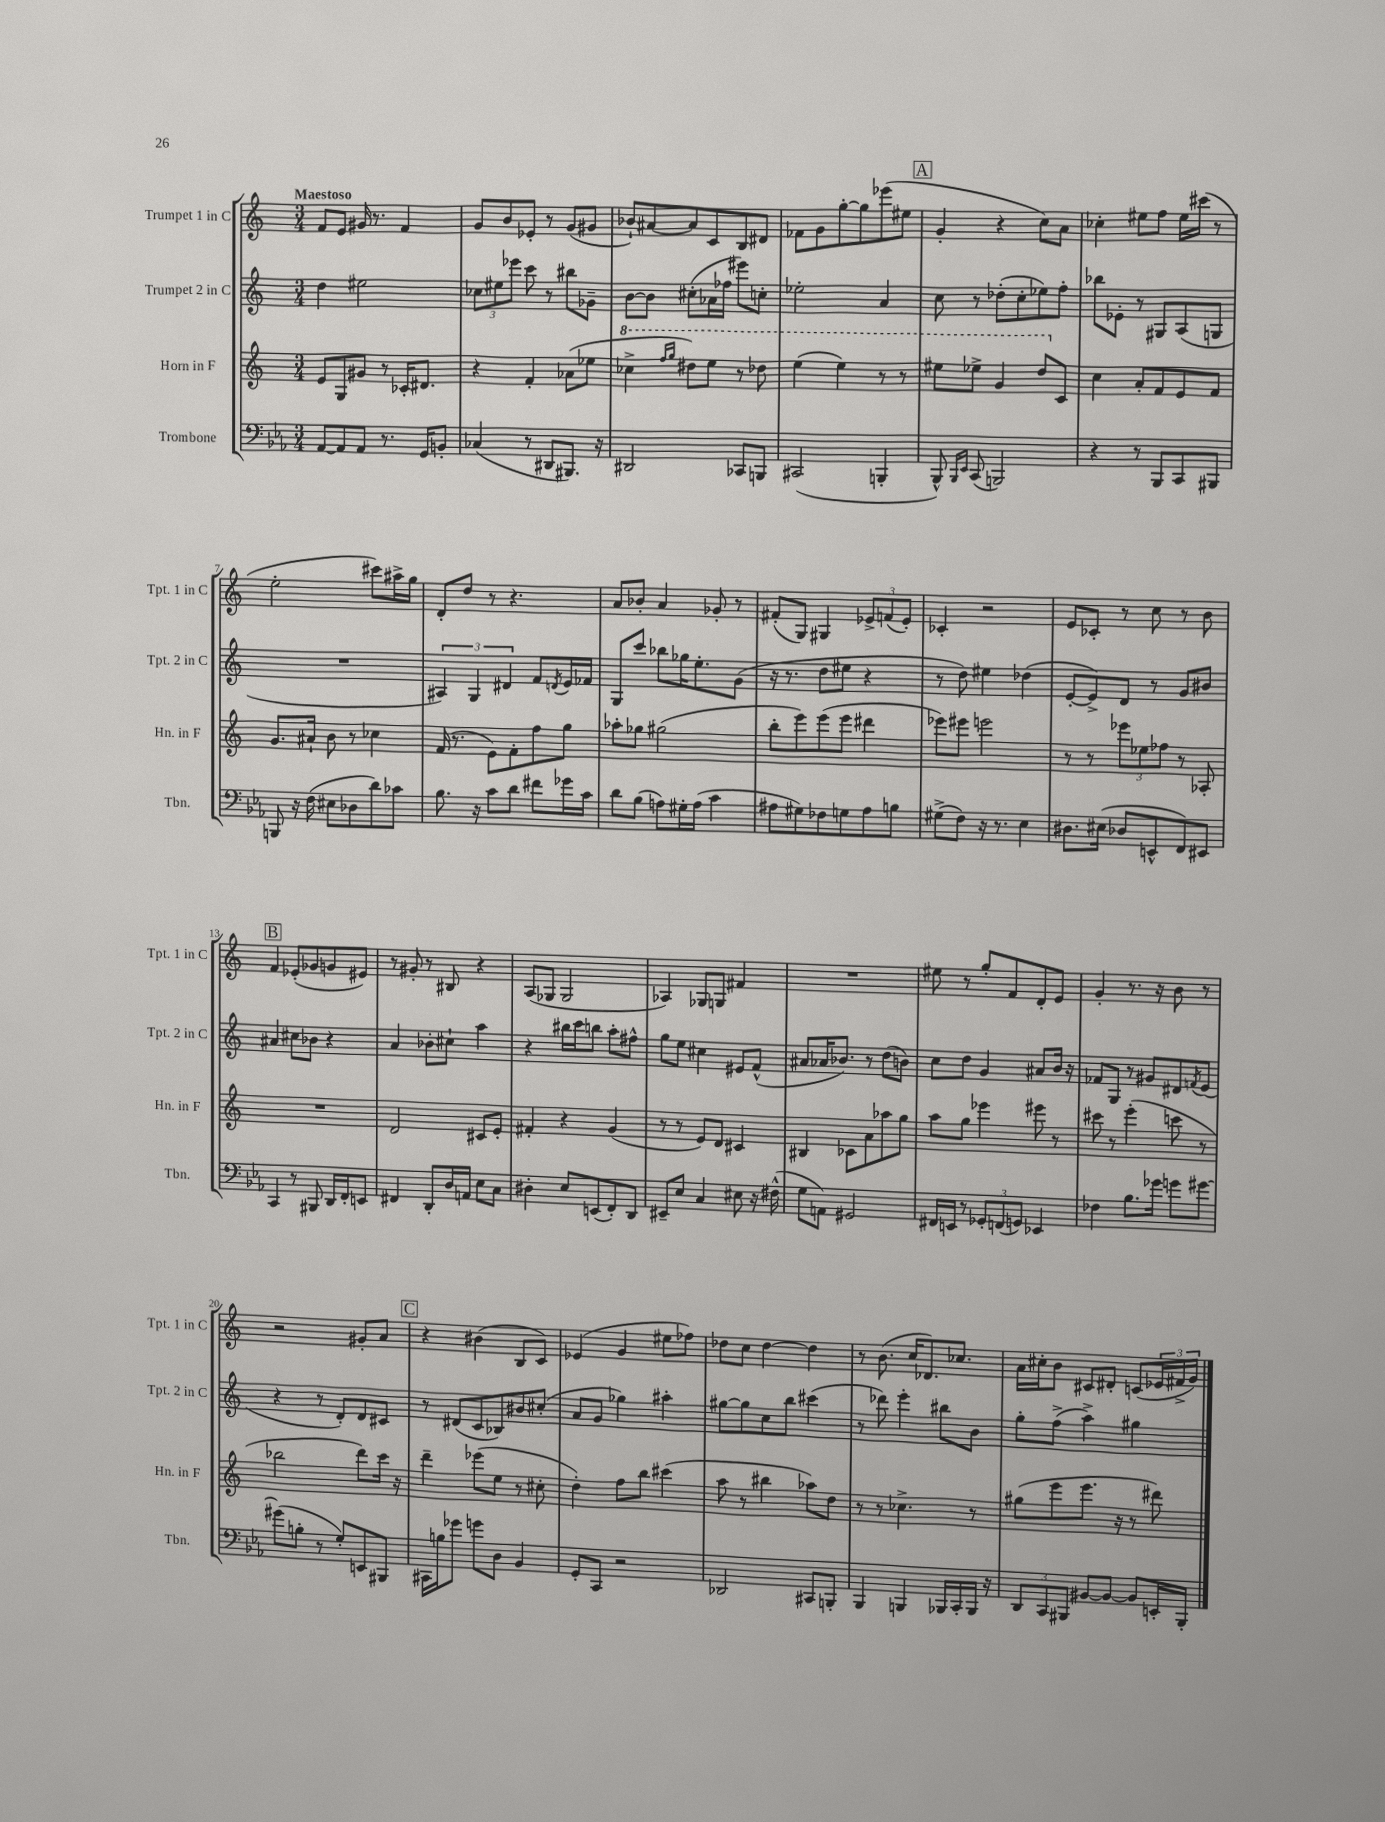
<<
\new StaffGroup <<
\new Staff = "s0" \with { instrumentName = "Trumpet 1 in C" shortInstrumentName = "Tpt. 1 in C" } {
    \clef treble \key c \major \numericTimeSignature \time 3/4 \tempo "Maestoso"
    f'8 e'8 gis'16 r8. f'4 |
    g'8 b'8 ees'8-. r8 g'8( gis'8 |
    bes'8-!) ais'8~ ais'8 c'8 b8 dis'8 |
    fes'8 g'8 g''8~-. g''8 ees'''8( eis''8 |
    \mark \markup { \box "A" } g'4-. r4 c''8) a'8 |
    ces''4-. eis''8 f''8 eis''16 cis'''16( r8 |
    e''2-. cis'''8) ais''16-> g''16 |
    d'8-. d''8 r8 r4. |
    a'8 bes'8-. a'4 ges'8-. r8 |
    fis'8-.( g8) gis4 \tuplet 3/2 { ees'8-> f'8( ees'8-.) } |
    ces'4-. r2 |
    e'8 ces'8-. r8 c''8 r8 b'8 |
    \mark \markup { \box "B" } f'4 ees'8-.( ges'8 g'8 eis'8) |
    r8 gis'8-. r8 bis8 r4 |
    a8( ges8 ges2 |
    aes4) ges8 g8 fis'4 |
    R2. |
    eis''8 r8 g''8-. f'8 d'8-. e'8 |
    g'4-. r8. r16 b'8 r8 |
    r2 gis'8-. a'8 |
    \mark \markup { \box "C" } r4 bis'4( b8 c'8) |
    ees'4( g'4 eis''8 fes''8) |
    des''8 c''8 des''4~ des''4 |
    r8 b'8.( c''16 des'8.) ces''8. |
    a'16 cis''16-. b'8 cis'8 dis'8-. c'8( \tuplet 3/2 { ees'16 fis'16-> g'16) } \bar "|." |
}
\new Staff = "s1" \with { instrumentName = "Trumpet 2 in C" shortInstrumentName = "Tpt. 2 in C" } {
    \clef treble \key c \major \numericTimeSignature \time 3/4
    d''4 eis''2 |
    \tuplet 3/2 { ces''8 eis''8 ees'''8 } c'''8 r8 bis''8 ges'8-- |
    b'8~ b'8 cis''8-.( aes'16 fes''16 eis'''8) c''8-. |
    ees''2-. a'4 |
    \mark \markup { \box "A" } c''8 r8 des''8-.( c''8-. ees''8) f''8-. |
    bes''8 ees'8-. r8 gis8 a8( g8 |
    R2. |
    \tuplet 3/2 { ais4) g4 dis'4 } f'8 \acciaccatura { d'8 } e'16 fes'16 |
    g8 c'''8 bes''8 ges''16 e''8.-. g'8( |
    r16 r8. d''8 eis''8 r4 |
    r8 d''8) eis''4 des''4( |
    e'8~-. e'8->) d'8 r8 g'8 bis'8 |
    \mark \markup { \box "B" } ais'4 cis''8 bes'8 r4 |
    a'4 bes'8-. cis''8-! a''4 |
    r4 bis''16 c'''16 b''8 a''8-. fis''8-^ |
    g''8 e''8 cis''4 eis'8 f'8-^( |
    ais'8 aes'16 bes'8.) r8 d''8( b'8) |
    c''8 d''8 g'4 ais'8 b'16 r16 |
    fes'8 g8 r8 gis'8 dis'8 \acciaccatura { f'8 } e'8( |
    r4 r8 d'8-.) d'8 cis'8 |
    \mark \markup { \box "C" } r8 dis'8( c'8 bes8) bis'8 cis''8-.( |
    a'8 g'8 ges''4) ais''4-. |
    gis''8~ gis''8 c''8 b''8 cis'''4( |
    r8 des'''8) e'''4-. bis''8 b'8 |
    g''8-. f''8->( a''4->) gis''4 \bar "|." |
}
\new Staff = "s2" \with { instrumentName = "Horn in F" shortInstrumentName = "Hn. in F" } {
    \clef treble \key c \major \numericTimeSignature \time 3/4
    e'8 g8 gis'8 r8 ces'16-. dis'8. |
    r4 f'4-. aes'8( ees''8 |
    \ottava #1 ces'''4-> \grace { f'''16 g'''16 } dis'''8) e'''8 r8 des'''8 |
    e'''4( e'''4) r8 r8 |
    \mark \markup { \box "A" } eis'''8 ees'''8-> g''4 d'''8 \ottava #0 c'8 |
    c''4 a'8-. f'8 e'8 f'8 |
    g'8. ais'16-! b'8 r8 ces''4 |
    f'16( r8. e'8) f'8-. f''8 g''8 |
    aes''8-. ges''8 gis''2( |
    b''8-. e'''8) e'''8( e'''8 dis'''4 |
    ees'''8) eis'''8 e'''2 |
    r8 r8 \tuplet 3/2 { ees'''8 ees''8 fes''8 } r8 aes8-. |
    \mark \markup { \box "B" } R2. |
    d'2 cis'8 e'8-. |
    fis'4-. r4 g'4( |
    r8 r8 e'8) d'8 cis'4 |
    bis4 ces'8 a'8 aes''8 g''8 |
    a''8 g''8 ees'''4 eis'''8 r8 |
    cis'''8 r8 e'''4-.( c'''8 r8 |
    bes''2 d'''8) c'''16 r16 |
    \mark \markup { \box "C" } d'''4-- ees'''8( e''8 r8 cis''8-. |
    d''4-.) f''8 b''8 cis'''4( |
    a''8 r8 bis''4 aes''8) d''8 |
    r8 r8 ces''4.-> r8 |
    gis''8( e'''8 e'''8. r16 r8 dis'''8) \bar "|." |
}
\new Staff = "s3" \with { instrumentName = "Trombone" shortInstrumentName = "Tbn." } {
    \clef bass \key ees \major \numericTimeSignature \time 3/4
    aes,8~ aes,8 aes,8 r8. g,16 b,8-. |
    ces4( r8 dis,8 bis,,8.) r16 |
    dis,2 ces,8 b,,8 |
    cis,2( b,,4-. |
    \mark \markup { \box "A" } bes,,8-^) \grace { bes,,16 ees,16 } c,8( b,,2) |
    r4 r8 bes,,8 c,8 bis,,8 |
    b,,8 r16 f16( eis8 des8 d'8) ces'8 |
    bes8. r16 c'8 d'8 fis'8 ges'16 c'16 |
    d'8 bes8( a8) gis16-. a16( c'4 |
    ais8 gis8) fes8 g8 ais8 b8 |
    gis8->( f8) r16 r8. ees4 |
    dis8. eis16( des8 e,8-^ f,8) eis,8 |
    \mark \markup { \box "B" } c,4 r8 bis,,8 d,16 f,16-. e,8 |
    fis,4 d,8-. d16 a,16 ees8 c8 |
    dis4-. ees8 e,8( f,8-.) d,8 |
    eis,8-- ees8 c4 eis8 r16 fis16-^( |
    g8 a,8) gis,2 |
    fis,16 e,16 r8 \tuplet 3/2 { ges,8-. f,8( g,8) } ees,4 |
    fes4 bes8. ges'16 g'8 gis'8~ |
    gis'8( b8-. r8 g8-.) e,8 bis,,8 |
    \mark \markup { \box "C" } cis,16 b16 ges'8 g'8 d8 bes,4 |
    g,8-. c,8 r2 |
    des,2 cis,8 b,,8-. |
    bes,,4 b,,4 bes,,16 c,16-. bes,,16 r16 |
    \tuplet 3/2 { d,8 c,8 bis,,8 } bis,8~ bis,8~ bis,8 e,16-. bis,,16-. \bar "|." |
}
>>
>>
